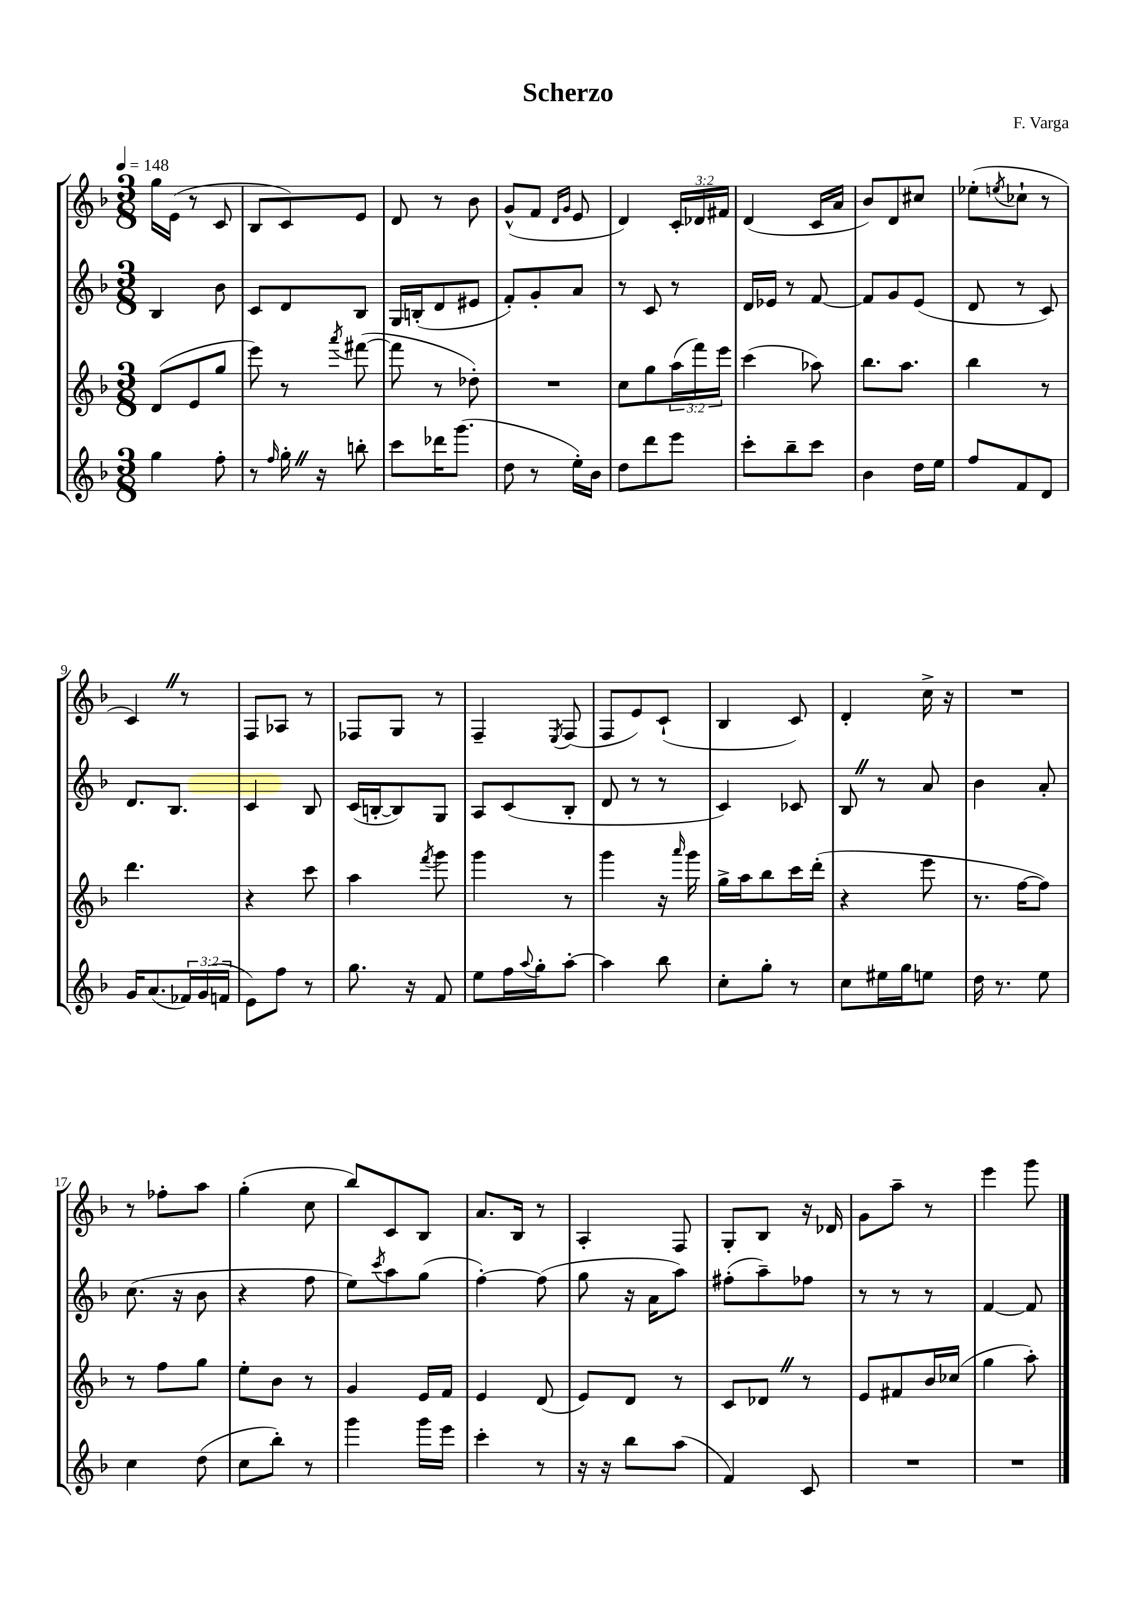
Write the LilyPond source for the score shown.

\header { title = "Scherzo" composer = "F. Varga" }
<<
\new StaffGroup <<
\new Staff = "s0" {
    \clef treble \key f \major \numericTimeSignature \time 3/8 \override Staff.TupletNumber.text = #tuplet-number::calc-fraction-text \tempo 4 = 148
    g''16 e'16( r8 c'8 |
    bes8 c'8) e'8 |
    d'8 r8 bes'8 |
    g'8-^( f'8 \grace { d'16 g'16 } e'8 |
    d'4) \tuplet 3/2 { c'16-. des'16 fis'16 } |
    d'4( c'16 a'16 |
    bes'8) d'8 cis''8 |
    ees''8-.( \acciaccatura { e''8 } ces''8-! r8 |
    c'4) \once \override BreathingSign.text = \markup { \musicglyph "scripts.caesura.straight" } \breathe r8 |
    f8 aes8 r8 |
    fes8 g8 r8 |
    f4-- \acciaccatura { e8 } f8( |
    f8 e'8) c'8-!( |
    bes4 c'8) |
    d'4-. c''16-> r16 |
    R4. |
    r8 fes''8-. a''8 |
    g''4-.( c''8 |
    bes''8) c'8 bes8 |
    a'8. bes16 r8 |
    a4-. f8 |
    g8-. bes8 r16 des'16 |
    g'8 a''8-- r8 |
    e'''4 g'''8 \bar "|." |
}
\new Staff = "s1" {
    \clef treble \key f \major \numericTimeSignature \time 3/8
    bes4 bes'8 |
    c'8 d'8 bes8 |
    g16 b16-.( d'8 eis'8 |
    f'8-.) g'8-. a'8 |
    r8 c'8 r8 |
    d'16 ees'16 r8 f'8~ |
    f'8 g'8 e'8( |
    d'8 r8 c'8) |
    d'8. bes8. |
    c'4 bes8 |
    c'16( b16~-. b8) g8 |
    a8 c'8( bes8-. |
    d'8 r8 r8 |
    c'4) ces'8 |
    bes8 \once \override BreathingSign.text = \markup { \musicglyph "scripts.caesura.straight" } \breathe r8 a'8 |
    bes'4 a'8-. |
    c''8.( r16 bes'8 |
    r4 f''8 |
    e''8) \acciaccatura { c'''8 } a''8 g''8( |
    f''4~-.) f''8( |
    g''8 r16 a'16 a''8) |
    fis''8-.( a''8--) fes''8 |
    r8 r8 r8 |
    f'4~ f'8 \bar "|." |
}
\new Staff = "s2" {
    \clef treble \key f \major \numericTimeSignature \time 3/8 \override Staff.TupletNumber.text = #tuplet-number::calc-fraction-text
    d'8( e'8 g''8 |
    e'''8) r8 \acciaccatura { a'''8 } fis'''8~( |
    fis'''8 r8 des''8-.) |
    R4. |
    c''8 g''8 \tuplet 3/2 { a''16( f'''16) e'''16 } |
    c'''4( aes''8) |
    bes''8. a''8. |
    bes''4 r8 |
    d'''4. |
    r4 c'''8 |
    a''4 \acciaccatura { f'''8 } g'''8 |
    g'''4 r8 |
    g'''4 r16 \grace { a'''16 } g'''16 |
    g''16-> a''16 bes''8 c'''16 d'''16-.( |
    r4 e'''8 |
    r8. f''16~ f''8) |
    r8 f''8 g''8 |
    e''8-. bes'8 r8 |
    g'4 e'16 f'16 |
    e'4 d'8( |
    e'8) d'8 r8 |
    c'8 des'8 \once \override BreathingSign.text = \markup { \musicglyph "scripts.caesura.straight" } \breathe r8 |
    e'8 fis'8 bes'16 ces''16( |
    g''4 a''8-.) \bar "|." |
}
\new Staff = "s3" {
    \clef treble \key f \major \numericTimeSignature \time 3/8 \override Staff.TupletNumber.text = #tuplet-number::calc-fraction-text
    g''4 f''8-. |
    r8 \grace { f''16 } g''16-. \once \override BreathingSign.text = \markup { \musicglyph "scripts.caesura.straight" } \breathe r16 b''8-. |
    c'''8 des'''16 g'''8.( |
    d''8 r8 e''16-.) bes'16 |
    d''8 d'''8 e'''8 |
    c'''8-. bes''8-- c'''8 |
    bes'4 d''16 e''16 |
    f''8 f'8 d'8 |
    g'16 a'8.( \tuplet 3/2 { fes'16) g'16( f'16 } |
    e'8) f''8 r8 |
    g''8. r16 f'8 |
    e''8 f''16 \appoggiatura { a''8 } g''16-. a''8~-. |
    a''4 bes''8 |
    c''8-. g''8-. r8 |
    c''8 eis''16 g''16 e''8 |
    d''16 r8. e''8 |
    c''4 d''8( |
    c''8 bes''8-.) r8 |
    g'''4 g'''16 e'''16 |
    c'''4-. r8 |
    r16 r16 bes''8 a''8( |
    f'4) c'8 |
    R4. |
    R4. \bar "|." |
}
>>
>>
